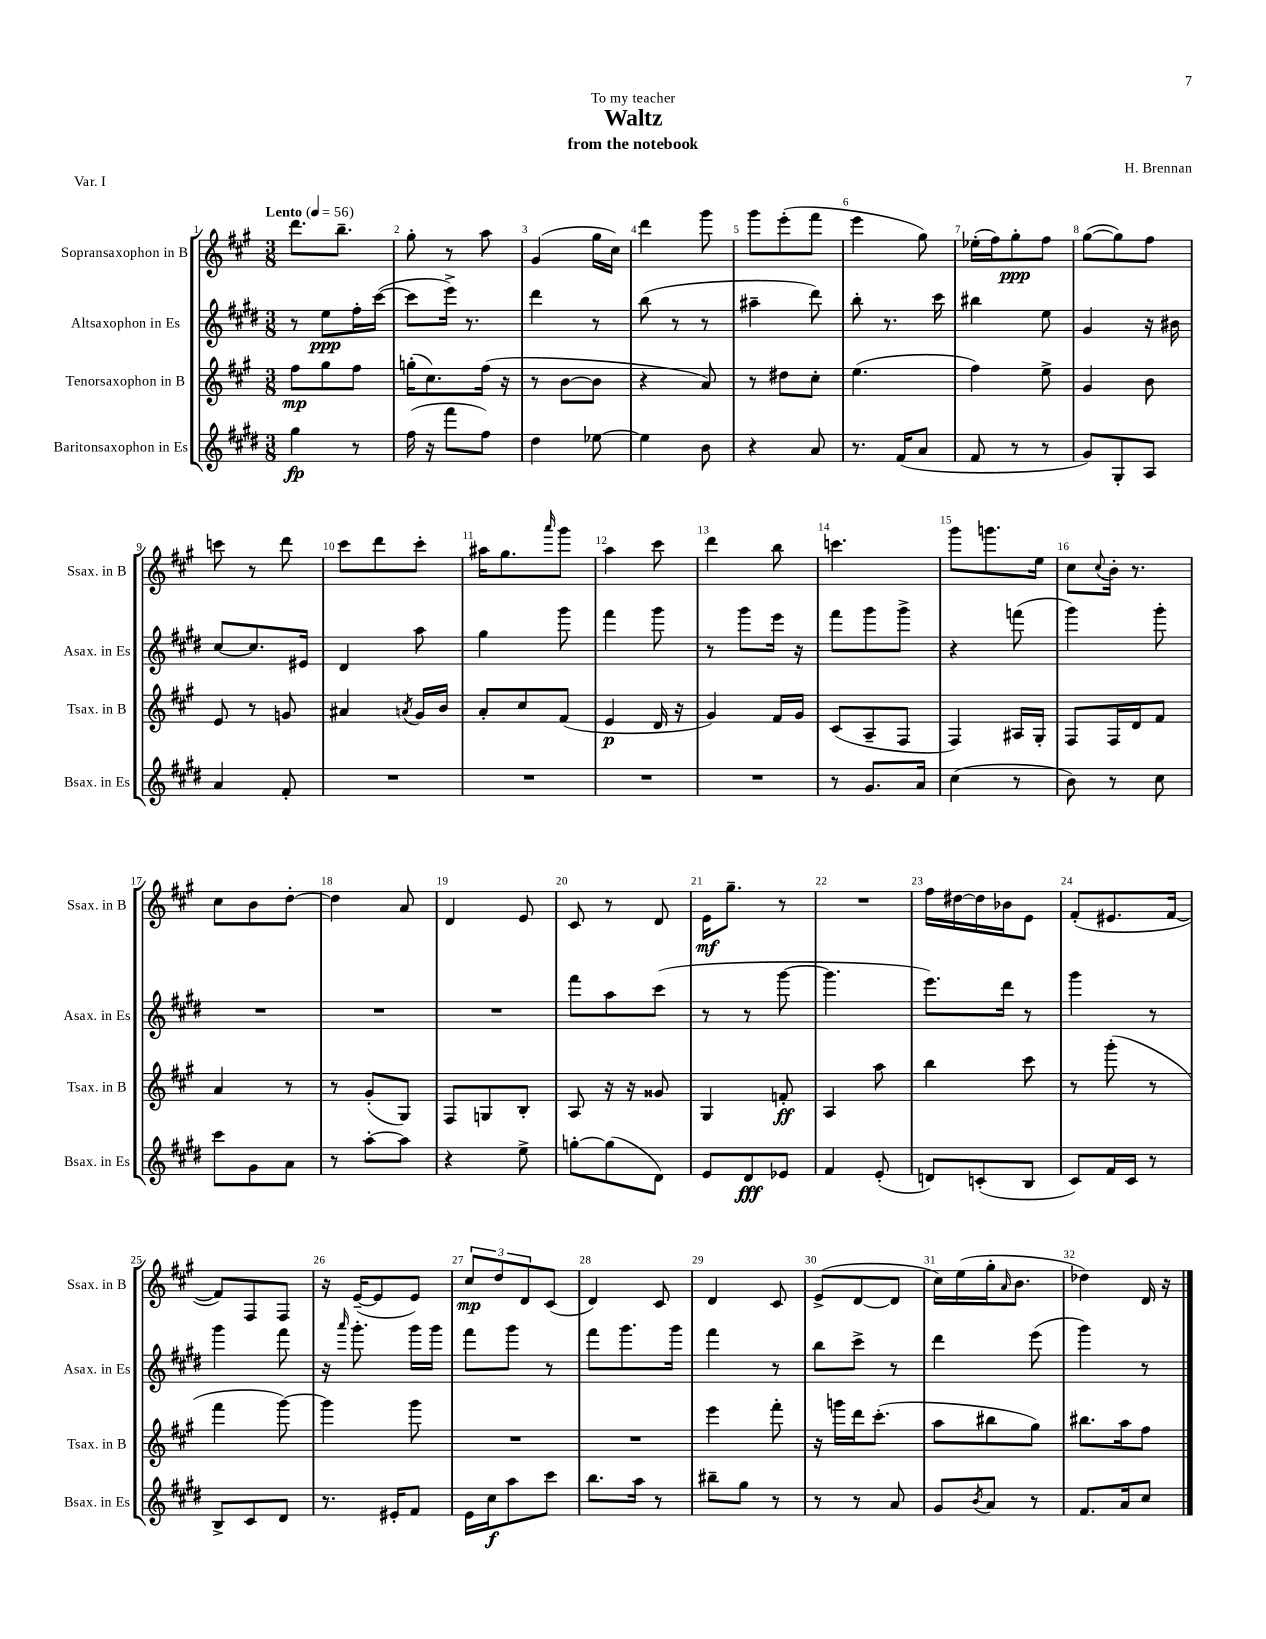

**kern	**kern	**kern	**kern
*staff4	*staff3	*staff2	*staff1
*clefG2	*clefG2	*clefG2	*clefG2
*k[f#c#g#d#]	*k[f#c#g#]	*k[f#c#g#d#]	*k[f#c#g#]
*M3/8	*M3/8	*M3/8	*M3/8
*MM56	*MM56	*MM56	*MM56
4gg#\	8ff#\L	8r	8.ddd\L
.	8gg#\	8ee\L	.
.	.	.	8.bb~\J
8r	8ff#\J	16ff#'\L	.
.	.	([16ccc#\JJ	.
=	=	=	=
(16ff#\	(16gg'\LK	8ccc#\]L	8gg#'\
16r	8.cc#\)	.	.
8fff#\L	.	16eee^\Jk)	8r
.	.	8.r	.
8ff#\J)	(16ff#\Jk	.	8aa\
.	16r	.	.
=	=	=	=
4dd#\	8r	4ddd#\	(4g#/
.	[8b\L	.	.
[8ee-\	8b\]J	8r	16gg#\LL
.	.	.	16cc#\JJ)
=	=	=	=
4ee-\]	4r	(8bb\	4ddd\
.	.	8r	.
8b\	8a/)	8r	8ggg#\
=	=	=	=
4r	8r	4aa#~\	8ggg#\L
.	8dd#\L	.	(8eee'\
8a/	8cc#'\J	8ddd#\)	8fff#\J
=	=	=	=
8.r	(4.ee\	8bb'\	4eee\
.	.	8.r	.
(16f#/LK	.	.	.
8a/J	.	.	8gg#\)
.	.	16ccc#\	.
=	=	=	=
8f#/	4ff#\)	4bb#\	(16ee-'\LL
.	.	.	16ff#\J)
8r	.	.	8gg#'\
8r	8ee^\	8ee\	8ff#\J
=	=	=	=
8g#/L)	4g#/	4g#/	([8gg#\L
8G#'/	.	.	8gg#\])
8A/J	8b\	16r	8ff#\J
.	.	16b#\	.
=	=	=	=
4a/	8e/	[8cc#/L	8ccc\
.	8r	8.cc#/]	8r
8f#'/	8g/	.	8ddd\
.	.	16e#/Jk	.
=	=	=	=
4.r	4a#/	4d#/	8ccc#\L
.	.	.	8ddd\
.	8qa/	.	.
.	16g#/LL	8aa\	8ccc#'\J
.	16b/JJ	.	.
=	=	=	=
4.r	8a'/L	4gg#\	16aa#\LK
.	.	.	8.gg#\
.	8cc#/	.	.
.	.	.	16qqaaa/
.	(8f#/J	8ggg#\	8ggg#\J
=	=	=	=
4.r	4e/	4fff#\	4aa\
.	16d/	8ggg#\	8ccc#\
.	16r	.	.
=	=	=	=
4.r	4g#/)	8r	4ddd\
.	.	8ggg#\L	.
.	16f#/LL	16eee\Jk	8bb\
.	16g#/JJ	16r	.
=	=	=	=
8r	(8c#/L	8fff#\L	4.ccc\
8.g#/L	8A~/	8ggg#\	.
.	8F#/J	8ggg#^\J	.
16a/Jk	.	.	.
=	=	=	=
(4cc#\	4F#/)	4r	8ggg#\L
.	.	.	8.ggg\
8r	16A#/LL	(8fff\	.
.	16G#'/JJ	.	16ee\Jk
=	=	=	=
8b\)	8F#/L	4ggg#\)	8cc#\L
.	.	.	8qqcc#/
8r	16F#/L	.	16b'\Jk
.	16d/J	.	8.r
8cc#\	8f#/J	8ggg#'\	.
=	=	=	=
8ccc#\L	4a/	4.r	8cc#\L
8g#\	.	.	8b\
8a\J	8r	.	[8dd'\J
=	=	=	=
8r	8r	4.r	4dd\]
[8aa'\L	(8g#'/L	.	.
8aa\]J	8G#/J)	.	8a/
=	=	=	=
4r	8F#/L	4.r	4d/
.	8G/	.	.
8ee^\	8B'/J	.	8e/
=	=	=	=
[8gg'\L	8A/	8fff#\L	8c#/
(8gg\]	16r	8aa\	8r
.	16r	.	.
8d#\J)	8g##/	(8ccc#\J	8d/
=	=	=	=
8e/L	4G#/	8r	16e\LK
.	.	.	8.gg#~\J
8d#/	.	8r	.
8e-/J	8f'/	[8ggg#\	8r
=	=	=	=
4f#/	4A/	4.ggg#\]	4.r
(8e'/	8aa\	.	.
=	=	=	=
8d/L)	4bb\	8.eee\L)	16ff#\LL
.	.	.	[16dd#\
(8c'/	.	.	16dd#\]
.	.	16ddd#\Jk	16b-\J
8B/J	8ccc#\	8r	8e\J
=	=	=	=
8c#/L)	8r	4ggg#\	(8f#'/L
16f#/L	(8ggg#'\	.	8.e#/
16c#/JJ	.	.	.
8r	8r	8r	.
.	.	.	[16f#/Jk
=	=	=	=
8B^/L	4fff#\	4ggg#\	8f#/]L)
8c#/	.	.	8F#/
8d#/J	[8ggg#\)	8fff#\	8F#/J
=	=	=	=
8.r	4ggg#\]	16r	16r
.	.	16qqaaa/	.
.	.	8.ggg#'\	([16e~/LK
.	.	.	8e/]
16e#'/LK	.	.	.
8f#/J	8ggg#\	16ggg#\LL	8e/J)
.	.	16ggg#\JJ	.
=	=	=	=
16e\LL	4.r	8fff#\L	12cc#/L
16cc#\J	.	.	.
.	.	.	12dd/
8aa\	.	8ggg#\J	.
.	.	.	12d/
8ccc#\J	.	8r	(8c#/J
=	=	=	=
8.bb\L	4.r	8fff#\L	4d/)
.	.	8.ggg#\	.
16aa\Jk	.	.	.
8r	.	.	8c#/
.	.	16ggg#\Jk	.
=	=	=	=
8bb#~\L	4eee\	4fff#\	4d/
8gg#\J	.	.	.
8r	8fff#'\	8r	8c#/
=	=	=	=
8r	16r	8bb\L	(8e^/L
.	16ggg\LL	.	.
8r	16ddd\J	8ccc#^\J	[8d/
.	(8.ccc#'\J	.	.
8a/	.	8r	8d/]J
=	=	=	=
8g#/L	8aa\L	4ddd#\	16cc#\LL)
.	.	.	(16ee\
8qb/	.	.	.
8a/J	8bb#\	.	16gg#'\J
.	.	.	16qqa/
.	.	.	8.b\J
8r	8gg#\J)	(8eee\	.
=	=	=	=
8.f#/L	8.bb#\L	4ggg#\)	4dd-\)
16a/k	16aa\k	.	.
8cc#/J	8ff#\J	8r	16d/
.	.	.	16r
==	==	==	==
*-	*-	*-	*-
